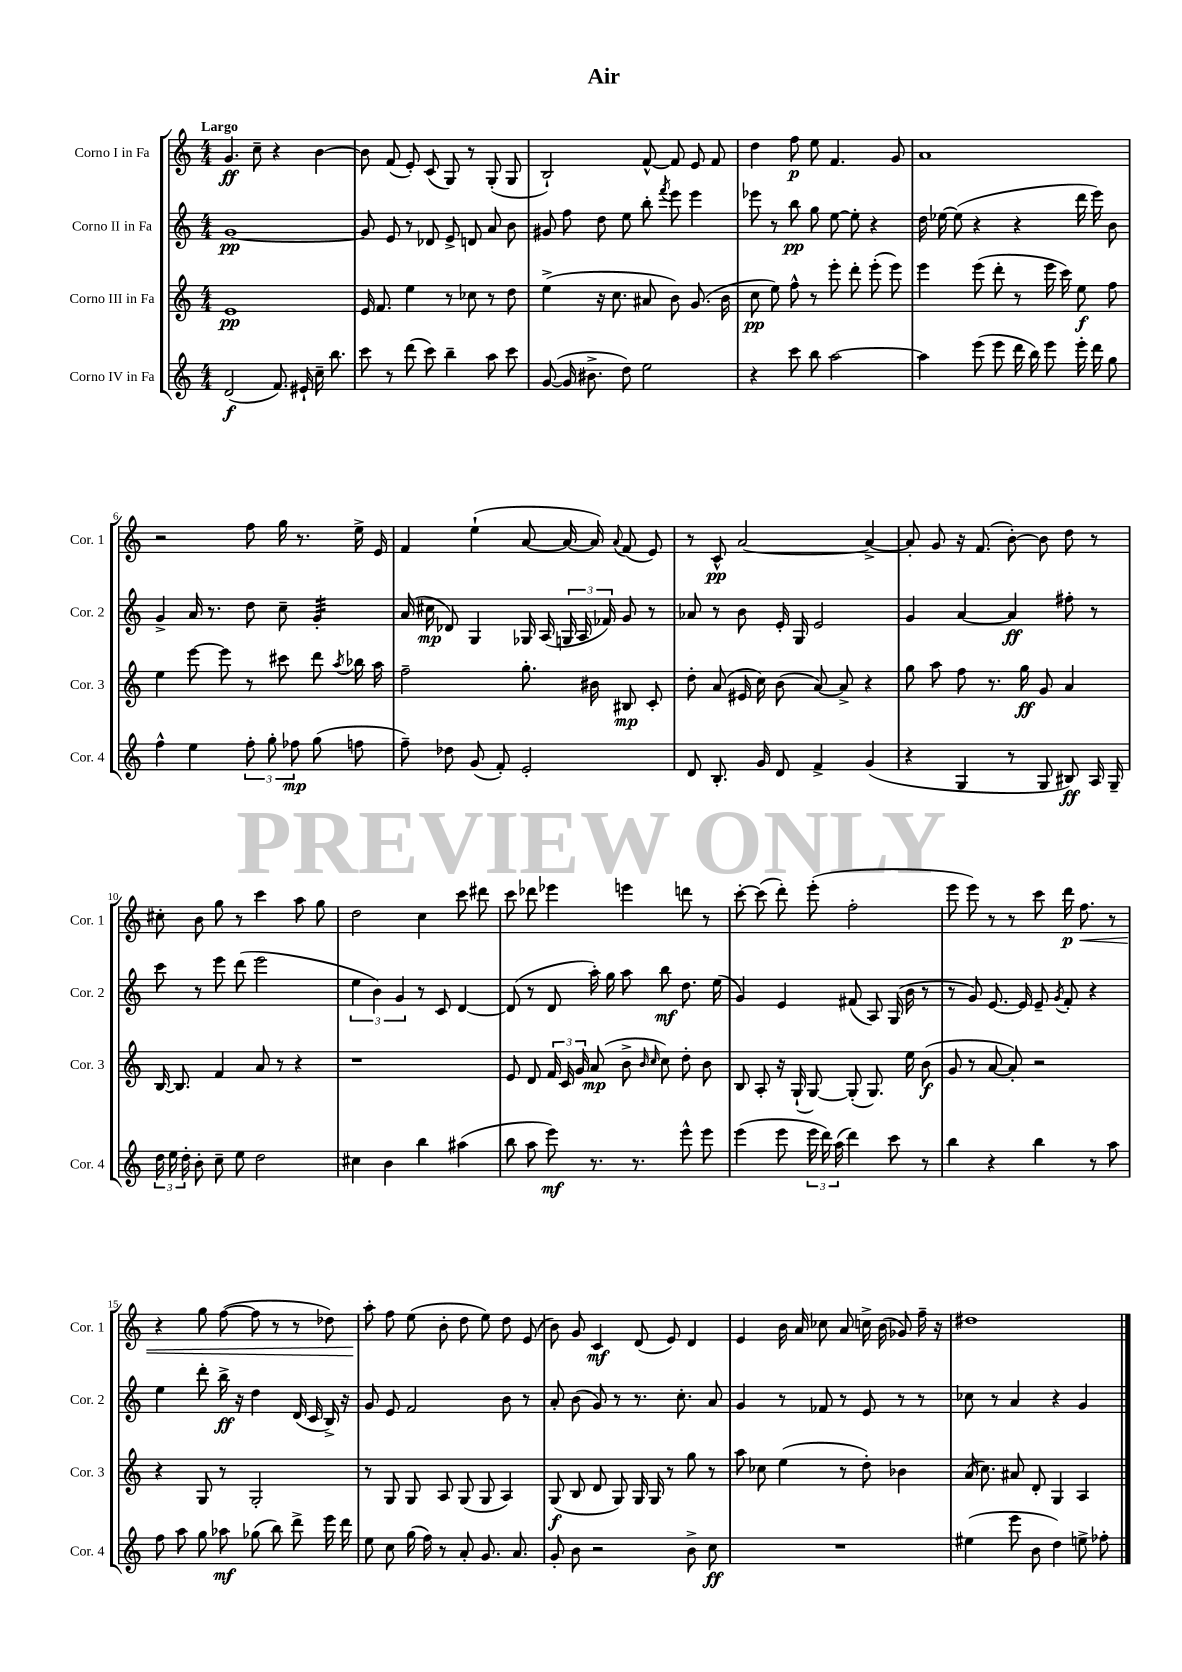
\header { title = "Air" }
<<
\new StaffGroup <<
\new Staff = "s0" \with { instrumentName = "Corno I in Fa" shortInstrumentName = "Cor. 1" } {
    \clef treble \key c \major \numericTimeSignature \time 4/4 \tempo "Largo"
    \autoBeamOff g'4.\ff c''8-- r4 b'4~ |
    b'8 f'8( e'8-.) c'8( g8) r8 g8-.( g8 |
    b2-!) f'8~-^ f'8 e'8 f'8 |
    d''4 f''8\p e''8 f'4. g'8 |
    a'1 |
    r2 f''8 g''16 r8. e''16-> e'16 |
    f'4 e''4-!( a'8~ a'16~ a'16) \appoggiatura { a'8 } f'8( e'8) |
    r8 c'8-^\pp a'2~ a'4~-> |
    a'8-. g'8 r16 f'8.( b'8~-.) b'8 d''8 r8 |
    cis''8-. b'8 g''8 r8 c'''4 a''8 g''8 |
    d''2 c''4 c'''8 dis'''8 |
    c'''8 des'''8 ees'''4 e'''4 d'''8 r8 |
    c'''8~-. c'''8( d'''8-.) e'''8-.( f''2-. |
    e'''8 e'''8) r8 r8 c'''8 d'''16\p f''8.\< r8 |
    r4 g''8 f''8~( f''8 r8 r8 des''8) |
    a''8-.\! f''8 e''8( b'8-. d''8 e''8) d''8 e'8( |
    b'8) g'8 c'4\mf d'8( e'8) d'4 |
    e'4 b'16 a'16 ces''8 a'8 c''16-> b'16( ges'8) f''16-- r16 |
    dis''1 \bar "|." |
}
\new Staff = "s1" \with { instrumentName = "Corno II in Fa" shortInstrumentName = "Cor. 2" } {
    \clef treble \key c \major \numericTimeSignature \time 4/4
    \autoBeamOff g'1~\pp |
    g'8 e'8 r8 des'8 e'8-> d'8 a'8 b'8 |
    gis'8 f''8 d''8 e''8 b''8-. \acciaccatura { f'''8 } e'''8 e'''4 |
    ees'''8 r8 b''8\pp g''8 e''8~ e''8-. r4 |
    d''16 ees''16~ ees''8( r4 r4 d'''16 e'''16) b'8 |
    g'4-> a'16 r8. d''8 c''8-- g'4:32-. |
    a'16( cis''16\mp des'8) g4 ges16 a16( \tuplet 3/2 { g16 a16 fes'16) } g'8 r8 |
    aes'8 r8 b'8 e'16-. g16 e'2 |
    g'4 a'4~ a'4\ff fis''8-. r8 |
    c'''8 r8 e'''8 d'''8( e'''2 |
    \tuplet 3/2 { e''4 b'4) g'4 } r8 c'8 d'4~ |
    d'8( r8 d'8 a''16-.) g''16 a''8 b''8\mf d''8. e''16( |
    g'4) e'4 fis'8( a8) g16( b'16 r8 |
    r8 g'8) e'8.~ e'16 e'8-- \acciaccatura { g'8 } f'8-. r4 |
    e''4 d'''8-. b''16->\ff r16 d''4 d'16( c'16 b16->) r16 |
    g'8 e'8 f'2 b'8 r8 |
    a'8-. b'8( g'8) r8 r8. c''8.-. a'8 |
    g'4 r8 fes'8 r8 e'8 r8 r8 |
    ces''8 r8 a'4 r4 g'4 \bar "|." |
}
\new Staff = "s2" \with { instrumentName = "Corno III in Fa" shortInstrumentName = "Cor. 3" } {
    \clef treble \key c \major \numericTimeSignature \time 4/4
    \autoBeamOff e'1\pp |
    e'16 f'8. e''4 r8 ces''8 r8 d''8 |
    e''4->( r16 c''8. ais'8 b'8) g'8.( b'16 |
    c''8\pp e''8) f''8-^ r8 e'''8-. d'''8-. e'''8-.( e'''8) |
    e'''4 e'''8( d'''8-. r8 e'''16 c'''16) e''8\f f''8 |
    e''4 e'''8~ e'''8 r8 cis'''8 d'''8 \acciaccatura { a''8 } bes''16 a''16 |
    f''2-- g''8.-. bis'16 bis8\mp c'8-. |
    d''8-. a'8( eis'16 c''16) b'8( a'8~) a'8-> r4 |
    g''8 a''8 f''8 r8. g''16\ff g'8 a'4 |
    b16~ b8. f'4 a'8 r8 r4 |
    r1 |
    e'8 d'8 \tuplet 3/2 { f'16 c'16 g'16 } a'8\mp( b'8-> \grace { b'16 c''16 } c''8) d''8-. b'8 |
    b8 a8-. r16 g16-!( g8~) g8-.( g8.) e''16 b'8\f( |
    g'8 r8 a'8~ a'8-.) r2 |
    r4 g8 r8 g2-. |
    r8 g8 g8 a8 g8( g8 a4) |
    g8\f( b8 d'8 g8) g16 g16 r8 g''8 r8 |
    a''8 ces''8 e''4( r8 d''8-.) bes'4 |
    a'16( c''8.) ais'8 d'8-. g4 a4 \bar "|." |
}
\new Staff = "s3" \with { instrumentName = "Corno IV in Fa" shortInstrumentName = "Cor. 4" } {
    \clef treble \key c \major \numericTimeSignature \time 4/4
    \autoBeamOff d'2\f( f'8.) eis'16-! c''16-- b''8. |
    c'''8 r8 d'''8( c'''8) b''4-- a''8 c'''8 |
    g'8~( g'16 bis'8.-> d''8) e''2 |
    r4 c'''8 b''8 a''2~ |
    a''4 e'''8( e'''8 d'''16 b''16) e'''8 e'''16-. d'''16 g''8 |
    f''4-^ e''4 \tuplet 3/2 { f''8-. g''8-. fes''8\mp } g''8( f''8 |
    f''8--) des''8 g'8( f'8-.) e'2-. |
    d'8 b8.-. g'16 d'8 f'4-> g'4( |
    r4 g4 r8 g8 bis8\ff) a16 g16-- |
    \tuplet 3/2 { d''16 e''16 d''16-. } b'8-. c''8-- e''8 d''2 |
    cis''4 b'4 b''4 ais''4( |
    b''8 a''8 e'''8\mf) r8. r8. e'''8-^ e'''8 |
    e'''4( e'''8 \tuplet 3/2 { e'''16 d'''16) a''16( } d'''4) c'''8 r8 |
    b''4 r4 b''4 r8 a''8 |
    f''8 a''8 g''8 aes''8\mf ges''8( b''8) d'''8-> e'''16 d'''16 |
    e''8 c''8 g''16( f''16) r8 a'8-. g'8. a'8. |
    g'8-. b'8 r2 b'8-> c''8\ff |
    R1 |
    eis''4( e'''8 b'8 d''4) e''8-> fes''8-. \bar "|." |
}
>>
>>
